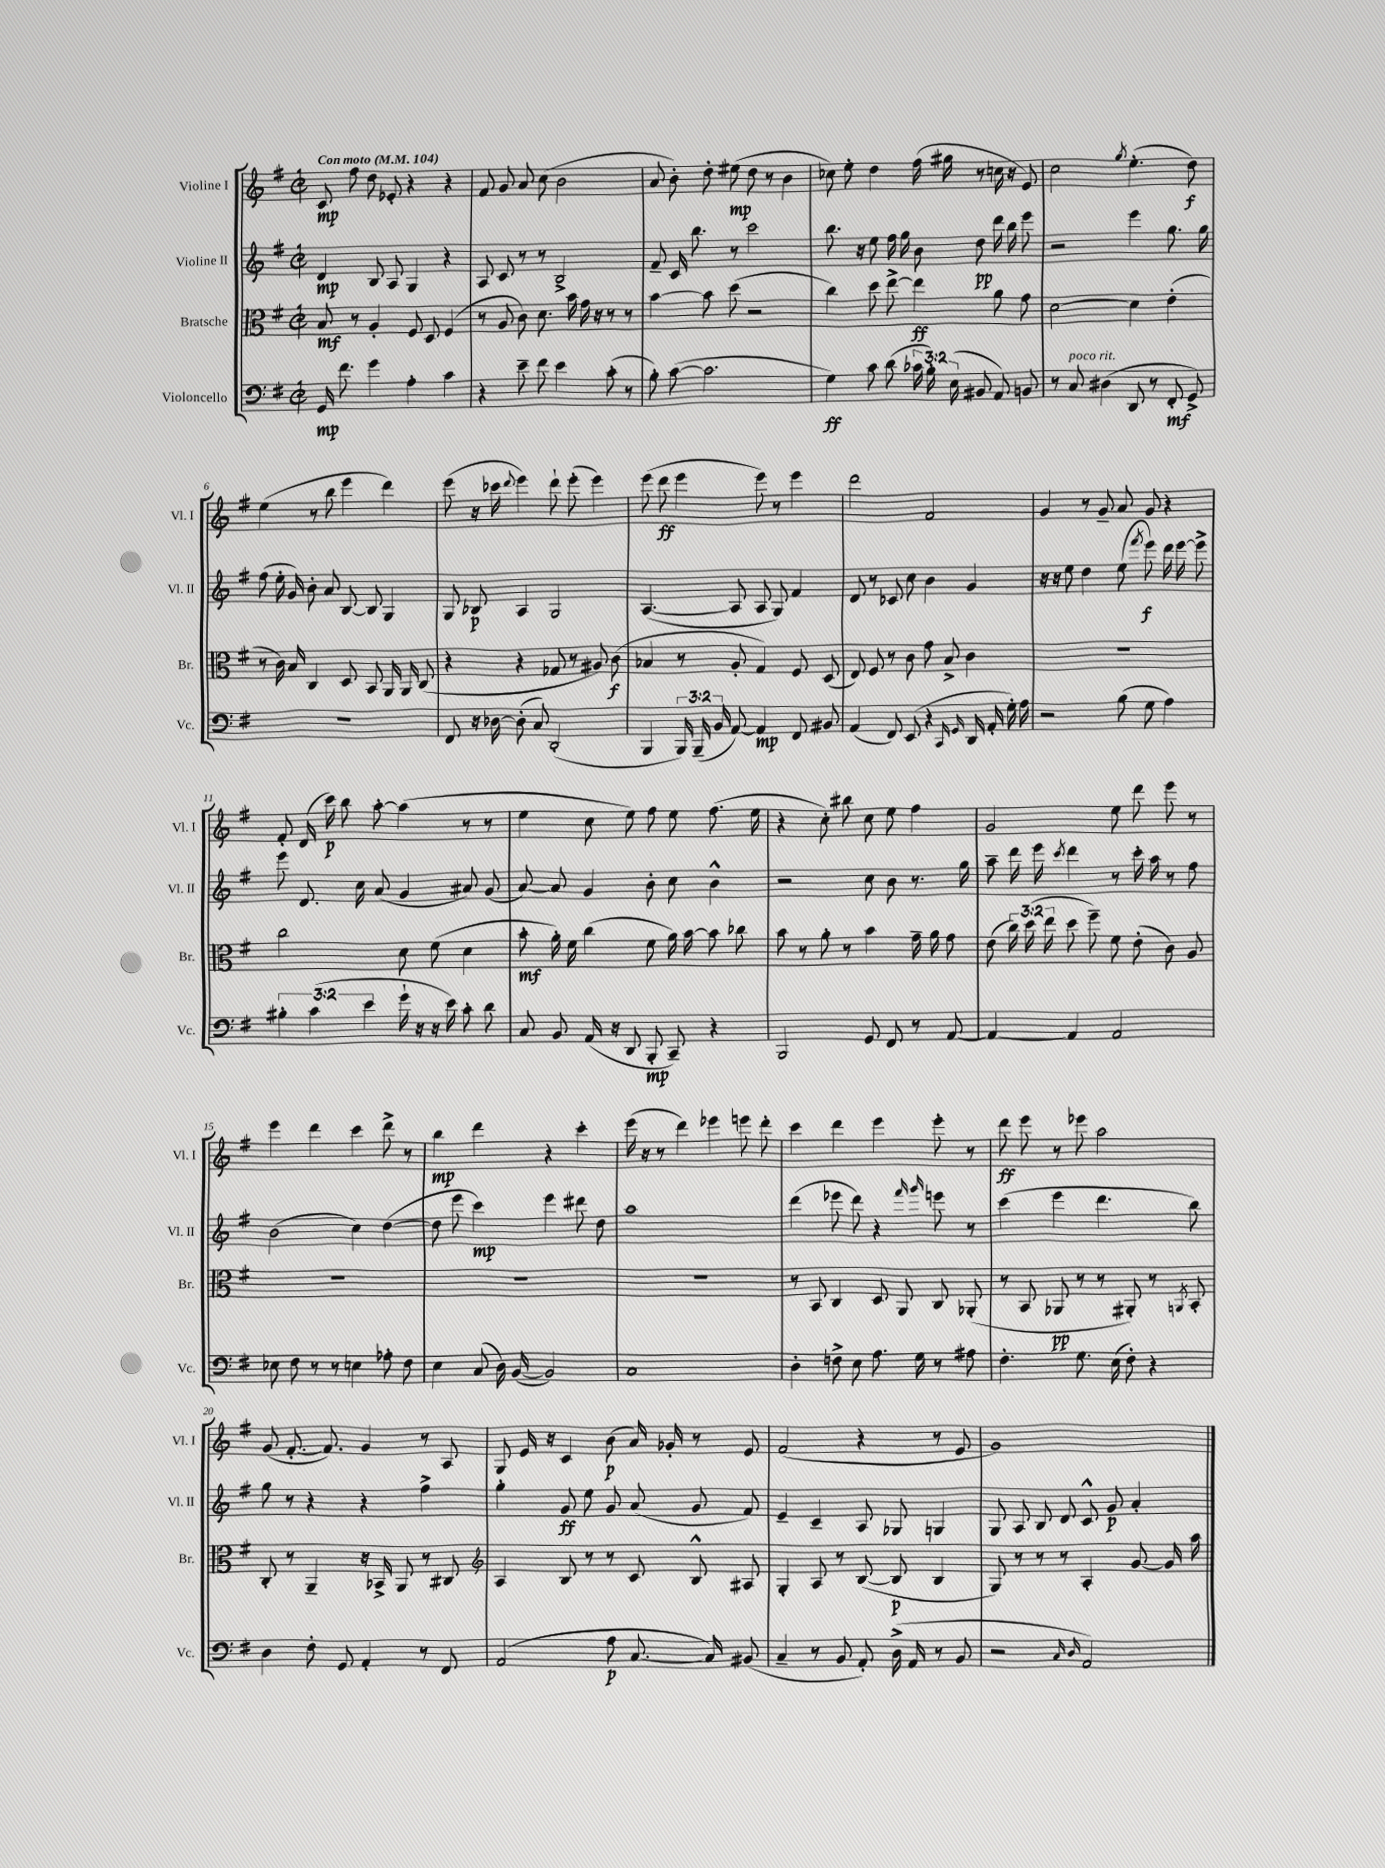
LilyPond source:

<<
\new StaffGroup <<
\new Staff = "s0" \with { instrumentName = "Violine I" shortInstrumentName = "Vl. I" } {
    \clef treble \key g \major \defaultTimeSignature \time 2/2 \tempo "Con moto" 4 = 104
    \autoBeamOff c'8\mp fis''8 d''8 ees'8-. r4 r4 |
    fis'8 g'8 a'8 c''8( b'2 |
    a'8 b'8-.) d''8-. eis''8\mp( d''8 r8 b'4 |
    ces''8) e''8-. d''4 fis''16( gis''16 r8 c''16 r16 e'8) |
    c''2 \acciaccatura { g''8 } e''4.-.( d''8\f) |
    e''4( r8 b''8 e'''4 d'''4) |
    e'''8( r16 ces'''16 \appoggiatura { d'''8 } e'''4) d'''8-! e'''8-.( e'''4) |
    e'''8( d'''8\ff e'''4 e'''8) r8 e'''4 |
    d'''2 fis'2 |
    g'4 r8 g'8-- a'8 g'8 r4 |
    fis'8-. d'16( c'''16\p) b''8 a''8~-. a''4( r8 r8 |
    e''4 c''8 e''8) fis''8 e''8 fis''8.( e''16 |
    r4 c''8-.) bis''8 c''8 e''8 fis''4 |
    g'2 e''8 d'''8 e'''8 r8 |
    e'''4 d'''4 c'''4 d'''8-> r8 |
    b''4\mp d'''4 r4 c'''4-. |
    e'''16( r16 r8 d'''4) ees'''4 e'''8 d'''8-. |
    c'''4 d'''4 e'''4 e'''8-. r8 |
    d'''8\ff e'''8 r8 ees'''8 a''2 |
    g'8( fis'8.~-. fis'8.) g'4 r8 a8 |
    g8 e'16 r16 c'4 b'8\p( a'16) ges'16-. r8 e'8 |
    fis'2( r4 r8 e'8 |
    g'1) \bar "|." |
}
\new Staff = "s1" \with { instrumentName = "Violine II" shortInstrumentName = "Vl. II" } {
    \clef treble \key g \major \defaultTimeSignature \time 2/2
    \autoBeamOff d'4\mp b8 a8 g4 r4 |
    a8 c'8 r8 r8 b2-> |
    fis'8-- c'16 b''8. r8 c'''2 |
    b''8. r16 e''8 fis''16 g''16 b'8 d''8\pp d'''16 b''16 e'''8 |
    r2 e'''4 g''8. g''16 |
    fis''8( e''16-. g'16) b'8-. a'8 b8~ b8 g4 |
    g8 bes8\p a4 g2 |
    a4.~( a8 a8 g8) fis'4 |
    d'8 r8 ces'8 c''8 b'4 g'4 |
    r16 r16 e''8 d''4 e''8( \acciaccatura { fis'''8 } e'''8\f) d'''16 e'''16~ e'''8-> |
    e'''8 d'8. c''16 a'8( g'4 ais'8) g'8( |
    a'8~) a'8 g'4 b'8-. c''8 b'4-^ |
    r2 c''8 b'8 r8. g''16 |
    a''8-- d'''16 e'''16 \acciaccatura { c'''8 } d'''4 r8 c'''16-. a''16 r8 fis''8 |
    b'2( c''4) d''4~( |
    d''8 e'''8 c'''4\mp) e'''4 dis'''8 d''8 |
    a''1 |
    d'''4( ees'''8 d'''8) r4 \grace { fis'''16 g'''16 } e'''8 r8 |
    c'''4( e'''4 d'''4. b''8) |
    g''8 r8 r4 r4 fis''4-> |
    g''4-. g'8\ff e''8 g'8 a'8( g'8 fis'8) |
    e'4-- c'4-- a8 ges8 g4 |
    g8 a8 b8 d'8 c'8-^ g'8\p a'4-. \bar "|." |
}
\new Staff = "s2" \with { instrumentName = "Bratsche" shortInstrumentName = "Br." } {
    \clef alto \key g \major \defaultTimeSignature \time 2/2 \override Staff.TupletNumber.text = #tuplet-number::calc-fraction-text
    \autoBeamOff b8\mf r8 a4-. fis8 d8 fis4( |
    r8 a8 c'8) d'8. b'16 g'16 r16 r8 r8 |
    b'4~ b'8 d''8( r2 |
    c''4) d''8 e''8~-> e''4\ff a'8 g'8 |
    d'2~ d'4 e'4-.( |
    r8 c'16) b16 c4 d8 b,8 a,16 a,16 c8( |
    r4 r4 ges8 r8 ais8) c'8\f( |
    bes4 r8 a8-. g4) fis8 d8( |
    e8) fis8 r8 c'8 g'8 b8-> c'4 |
    r1 |
    c''2 d'8 fis'8( d'4 |
    b'8-.\mf a'16-.) fis'16 c''4( fis'8 a'16) b'16~ b'8 ces''8 |
    b'8 r8 a'8-. r8 b'4 g'16-- a'16 g'8 |
    e'8( \tuplet 3/2 { c''16) d''16( e''16 } d''8 fis''8--) fis'8 e'8-.( c'8) a8 |
    R1 |
    R1 |
    R1 |
    r8 b,8 c4 d8 a,8 c8 aes,8-.( |
    r8 b,8 aes,8\pp r8 r8 ais,8-.) r8 \acciaccatura { a,8 } b,8-. |
    c8-. r8 a,4-- r16 bes,16-> a,8 r8 cis8 |
    \clef treble a4 b8 r8 r8 c'8 b8-^ ais8 |
    g4-. a8 r8 b8~( b8\p b4 |
    g8) r8 r8 r8 a4-. g'8~ g'16 a''16 \bar "|." |
}
\new Staff = "s3" \with { instrumentName = "Violoncello" shortInstrumentName = "Vc." } {
    \clef bass \key g \major \defaultTimeSignature \time 2/2 \override Staff.TupletNumber.text = #tuplet-number::calc-fraction-text
    \autoBeamOff g,16\mp fis'8. g'4 a4-. c'4 |
    r4 e'8-- fis'8 e'4 c'8-.( r8 |
    b8-.) c'8~( c'2. |
    g4\ff) c'8 d'8( \tuplet 3/2 { ces'16 b16-.) e16( } bis,8 a,8) b,8 |
    r8 c8^\markup { \italic "poco rit." } dis4( d,8 r8 fis,8-.\mf g,8->) |
    r1 |
    fis,8 r16 des16~ des8-.( c8) d,2-.( |
    b,,4 \tuplet 3/2 { b,,16) b,,16--( b,16 } a,8~) a,4\mp fis,8 bis,8 |
    a,4( fis,8) e,8( r4 \grace { c,16 g,16 } d,16 a,16-. g16-.) a16 |
    r2 b8( g8 a4) |
    \tuplet 3/2 { bis4-. c'4( e'4 } g'16-! r16 r16 e'16) c'8-. d'8 |
    c8 b,8 a,16( r16 d,8 b,,8-.\mp c,8--) r4 |
    b,,2 g,8 fis,8 r8 a,8~ |
    a,4~ a,4 a,2 |
    ees8 fis8 r8 r8 e4 aes8-. fis8 |
    e4 c8( d16) b,16~( b,2) |
    c1 |
    d4-. f8-> e8 a8. g16 r8 ais8 |
    fis4.-. g8. e16( fis8-.) r4 |
    d4 fis8-. g,8 a,4-. r8 fis,8 |
    a,2( a8\p c8.~ c16) bis,8( |
    c4-- r8 b,8 a,8-.) d16->( a,16 r8 b,8 |
    r2 \grace { c16 d16 } a,2) \bar "|." |
}
>>
>>
